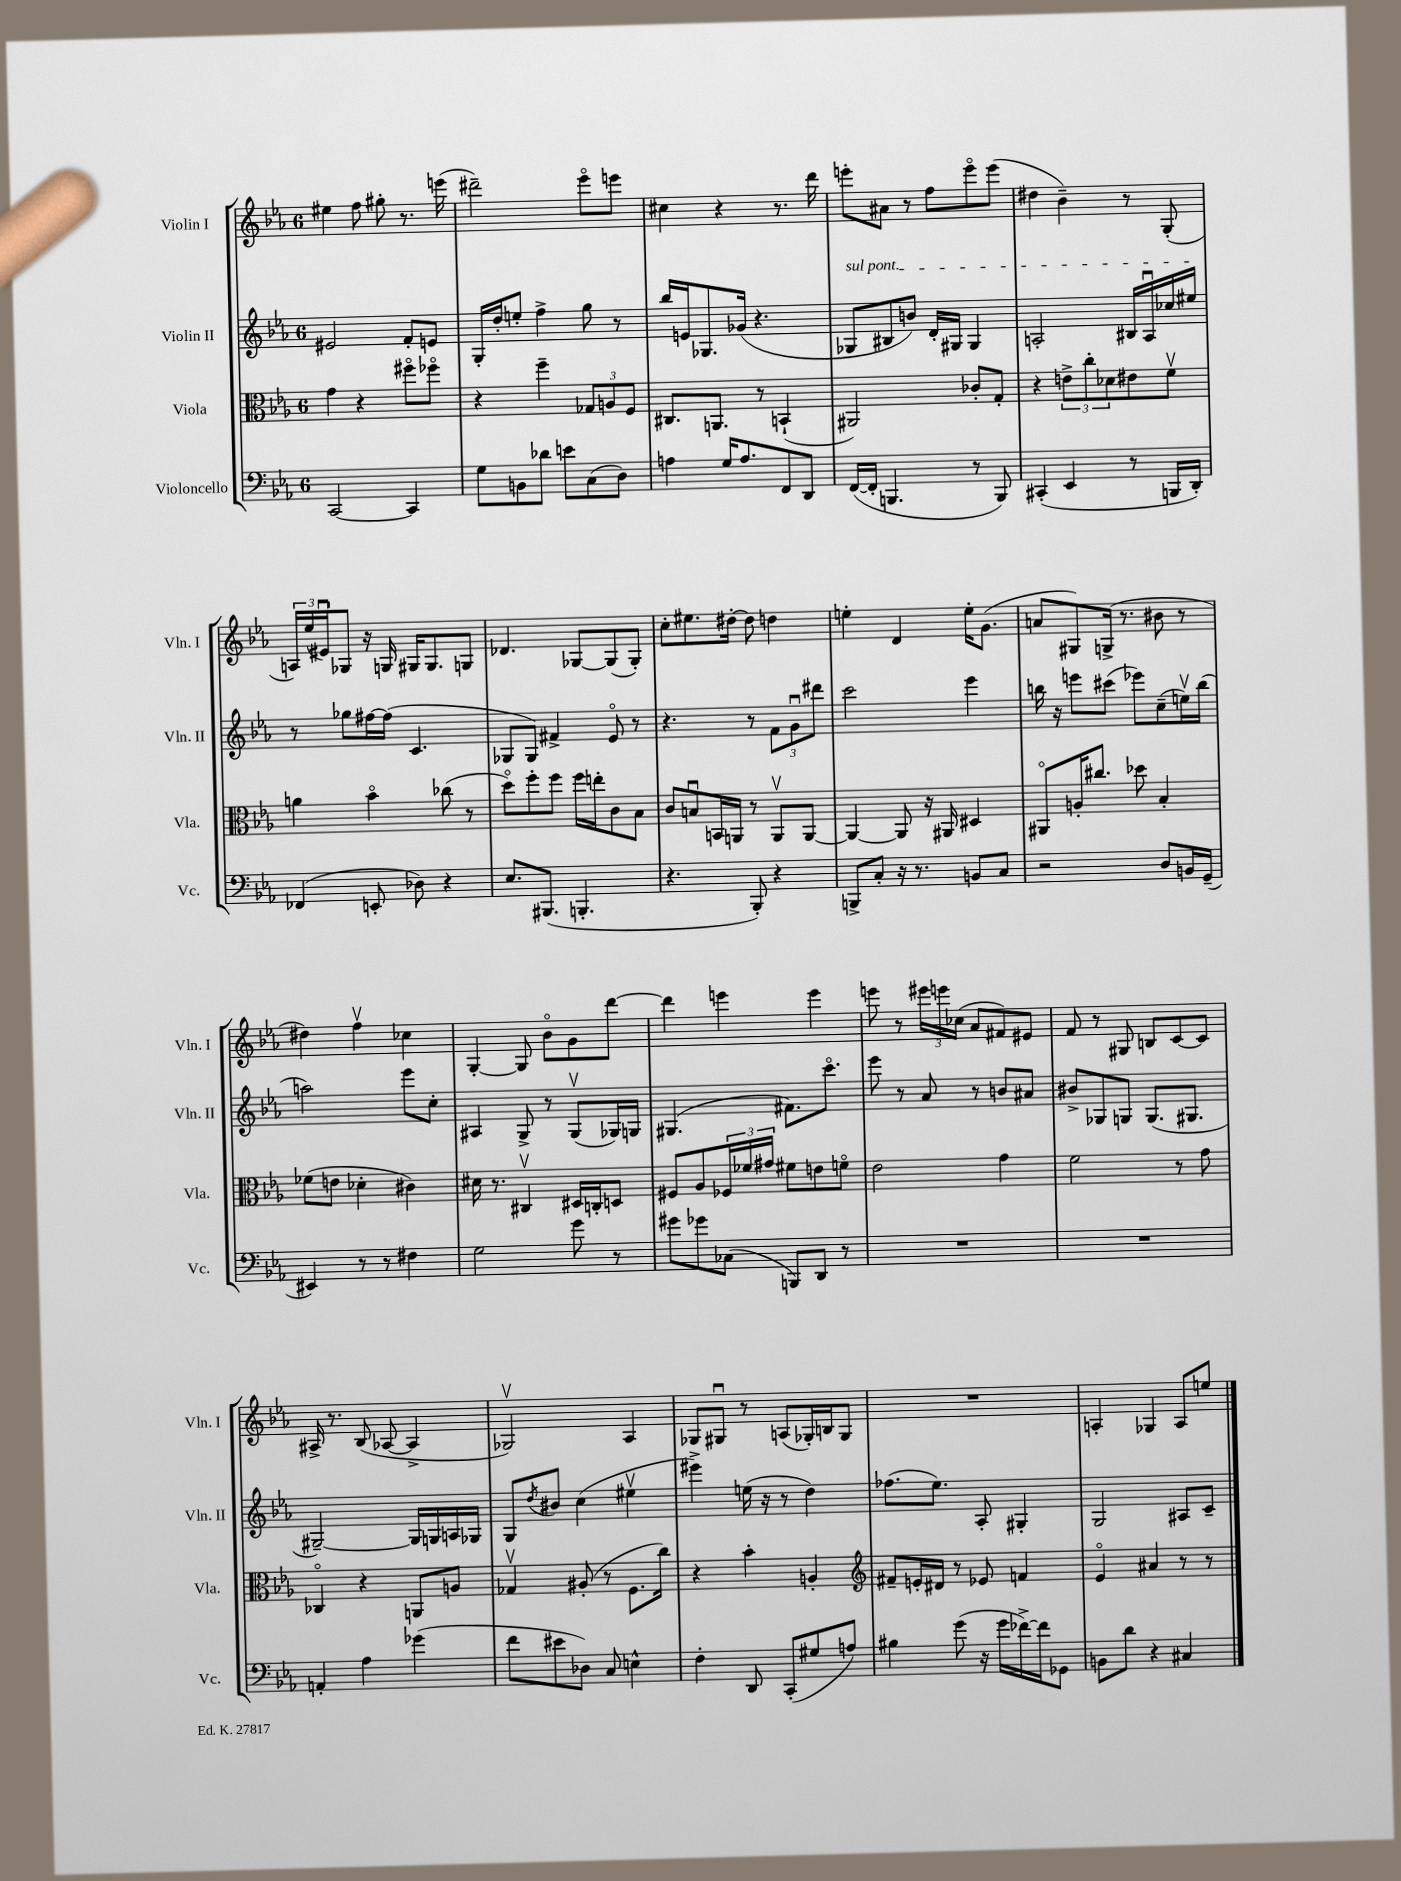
<<
\new StaffGroup <<
\new Staff = "s0" \with { instrumentName = "Violin I" shortInstrumentName = "Vln. I" } {
    \clef treble \key ees \major \once \override Staff.TimeSignature.style = #'single-digit \time 6/8
    eis''4 f''8 gis''8-. r8. e'''16( |
    dis'''2--) ees'''8\flageolet e'''8 |
    cis''4 r4 r8. d'''16 |
    e'''8-. ais'8 r8 f''8 e'''8\flageolet e'''8( |
    dis''4 bes'4--) r8 g8-.( |
    \tuplet 3/2 { a16) ees''16( eis'16\downbow) } ges8 r16 g16 gis16 gis8. g8 |
    des'4. ges8~ ges8( ges8-.) |
    c''8-. eis''8. dis''16~-. dis''8 d''4 |
    e''4-. d'4 e''16-. g'8.( |
    a'8 gis8) g16->( r8. bis'8 r8 |
    dis''4) f''4\upbow ces''4 |
    g4~-. g8 bes'8\flageolet g'8 d'''8~ |
    d'''4 e'''4 e'''4 |
    e'''8 r8 \tuplet 3/2 { eis'''16 e'''16 ces''16( } aes'8 fis'8) eis'8 |
    f'8 r8 gis8 b8 c'8~ c'8 |
    ais16-> r8. bes8( aes8~ aes4-> |
    ges2\upbow) aes4 |
    ges8 gis8\downbow r8 a8( ges16-.) b16 ges8 |
    R2. |
    a4-. ges4 a8 e''8 \bar "|." |
}
\new Staff = "s1" \with { instrumentName = "Violin II" shortInstrumentName = "Vln. II" } {
    \clef treble \key ees \major \once \override Staff.TimeSignature.style = #'single-digit \time 6/8
    eis'2 f'8-. e'8 |
    g16-. d''16-. e''8-. f''4-> g''8 r8 |
    bes''16 e'16 ges8. ges'16( r4. |
    \once \override TextSpanner.bound-details.left.text = \markup { \italic "sul pont." } ges8\startTextSpan bis8 b'8) d'16-. gis16 gis4 |
    a2-. bis16 a16\downbow ces''16 eis''16\stopTextSpan |
    r8 ges''8 fis''16~ fis''16( c'4. |
    ges8 ges8) fis'4-> ees'8\flageolet r8 |
    r4. r8 \tuplet 3/2 { f'8 g'8\downbow dis'''8 } |
    c'''2 ees'''4 |
    b''16 r16 e'''8 cis'''8( ees'''8) c''8--( e''16\upbow) b''16( |
    a''2) ees'''8 c''8-. |
    ais4 g8-> r8 g8\upbow( ges16) g16 |
    gis4.( fis'8.) c'''8.\flageolet |
    ees'''8 r8 aes'8 r8 b'8 ais'8 |
    bis'8-> ges8 g8 g8.( gis8. |
    gis2~--) gis16 g16 a16 ges16 |
    g8 \acciaccatura { d''8 } bis'8 c''4( eis''4\upbow |
    eis'''4->) e''16( r16 r8 d''4) |
    fes''8.( ees''8.) aes8-. gis4-. |
    g2 ais8 c'8-- \bar "|." |
}
\new Staff = "s2" \with { instrumentName = "Viola" shortInstrumentName = "Vla." } {
    \clef alto \key ees \major \once \override Staff.TimeSignature.style = #'single-digit \time 6/8
    g'4 r4 fis''8\flageolet fes''8\flageolet |
    r4 f''4-- \tuplet 3/2 { ges8 a8 f8 } |
    cis8. a,8. r8 b,4-!( |
    ais,2) ces'8-. g8-. |
    r4 \tuplet 3/2 { e'8-> c''8-. des'8 } eis'8 f'8\upbow |
    a'4 bes'4\flageolet ces''8( r8 |
    d''8\flageolet) f''8-. f''8 f''16 e''16-. c'8 bes8 |
    c'8 b8\downbow b,16 a,16 r8 a,8\upbow a,8~ |
    a,4~ a,8 r16 ais,16 dis4 |
    ais,8\flageolet a16-. cis''8. des''8 bes4-. |
    fes'8( e'8 des'4-. cis'4) |
    dis'16 r8. cis4\upbow dis16 c16-. d8 |
    fis8 aes8 \tuplet 3/2 { fes16 fes'16 gis'16 } fis'8 e'8 f'8\flageolet |
    ees'2 g'4 |
    f'2 r8 g'8 |
    ces4\flageolet r4 a,8 a8 |
    ges4\upbow ais8-.( r8 f8. c''16) |
    r4 bes'4-. a4-. |
    \clef treble fis'8-- e'16-. dis'16 r8 ees'8 f'4 |
    ees'4\flageolet ais'4 r8 r8 \bar "|." |
}
\new Staff = "s3" \with { instrumentName = "Violoncello" shortInstrumentName = "Vc." } {
    \clef bass \key ees \major \once \override Staff.TimeSignature.style = #'single-digit \time 6/8
    c,2~ c,4 |
    g8 b,8 des'8 e'8 c8( d8) |
    a4 g16 a8. f,8 d,8 |
    f,16~( f,16-. b,,4. r8 b,,8) |
    cis,4-.( ees,4 r8 b,,16 d,16-.) |
    fes,4( e,8-. des8) r4 |
    ees8. bis,,8.( b,,4.-. |
    r4. bes,,8-.) r4 |
    b,,8-> c8-. r16 r8. b,8 c8 |
    r2 d8 b,16 g,16--( |
    eis,4) r8 r8 fis4 |
    g2 g'8 r8 |
    gis'8 ges'8 ces8( b,,8) d,8 r8 |
    R2. |
    R2. |
    a,4-. aes4 ges'4( |
    f'8 eis'8 des8) c8 e4-^ |
    f4-. d,8 c,8-.( gis8 a8) |
    bis4 g'8( r16 g'16 fes'16~->) fes'16 ges,8 |
    b,8 d'8 r4 cis4 \bar "|." |
}
>>
>>
\layout { \context { \Score \remove "Bar_number_engraver" } }
